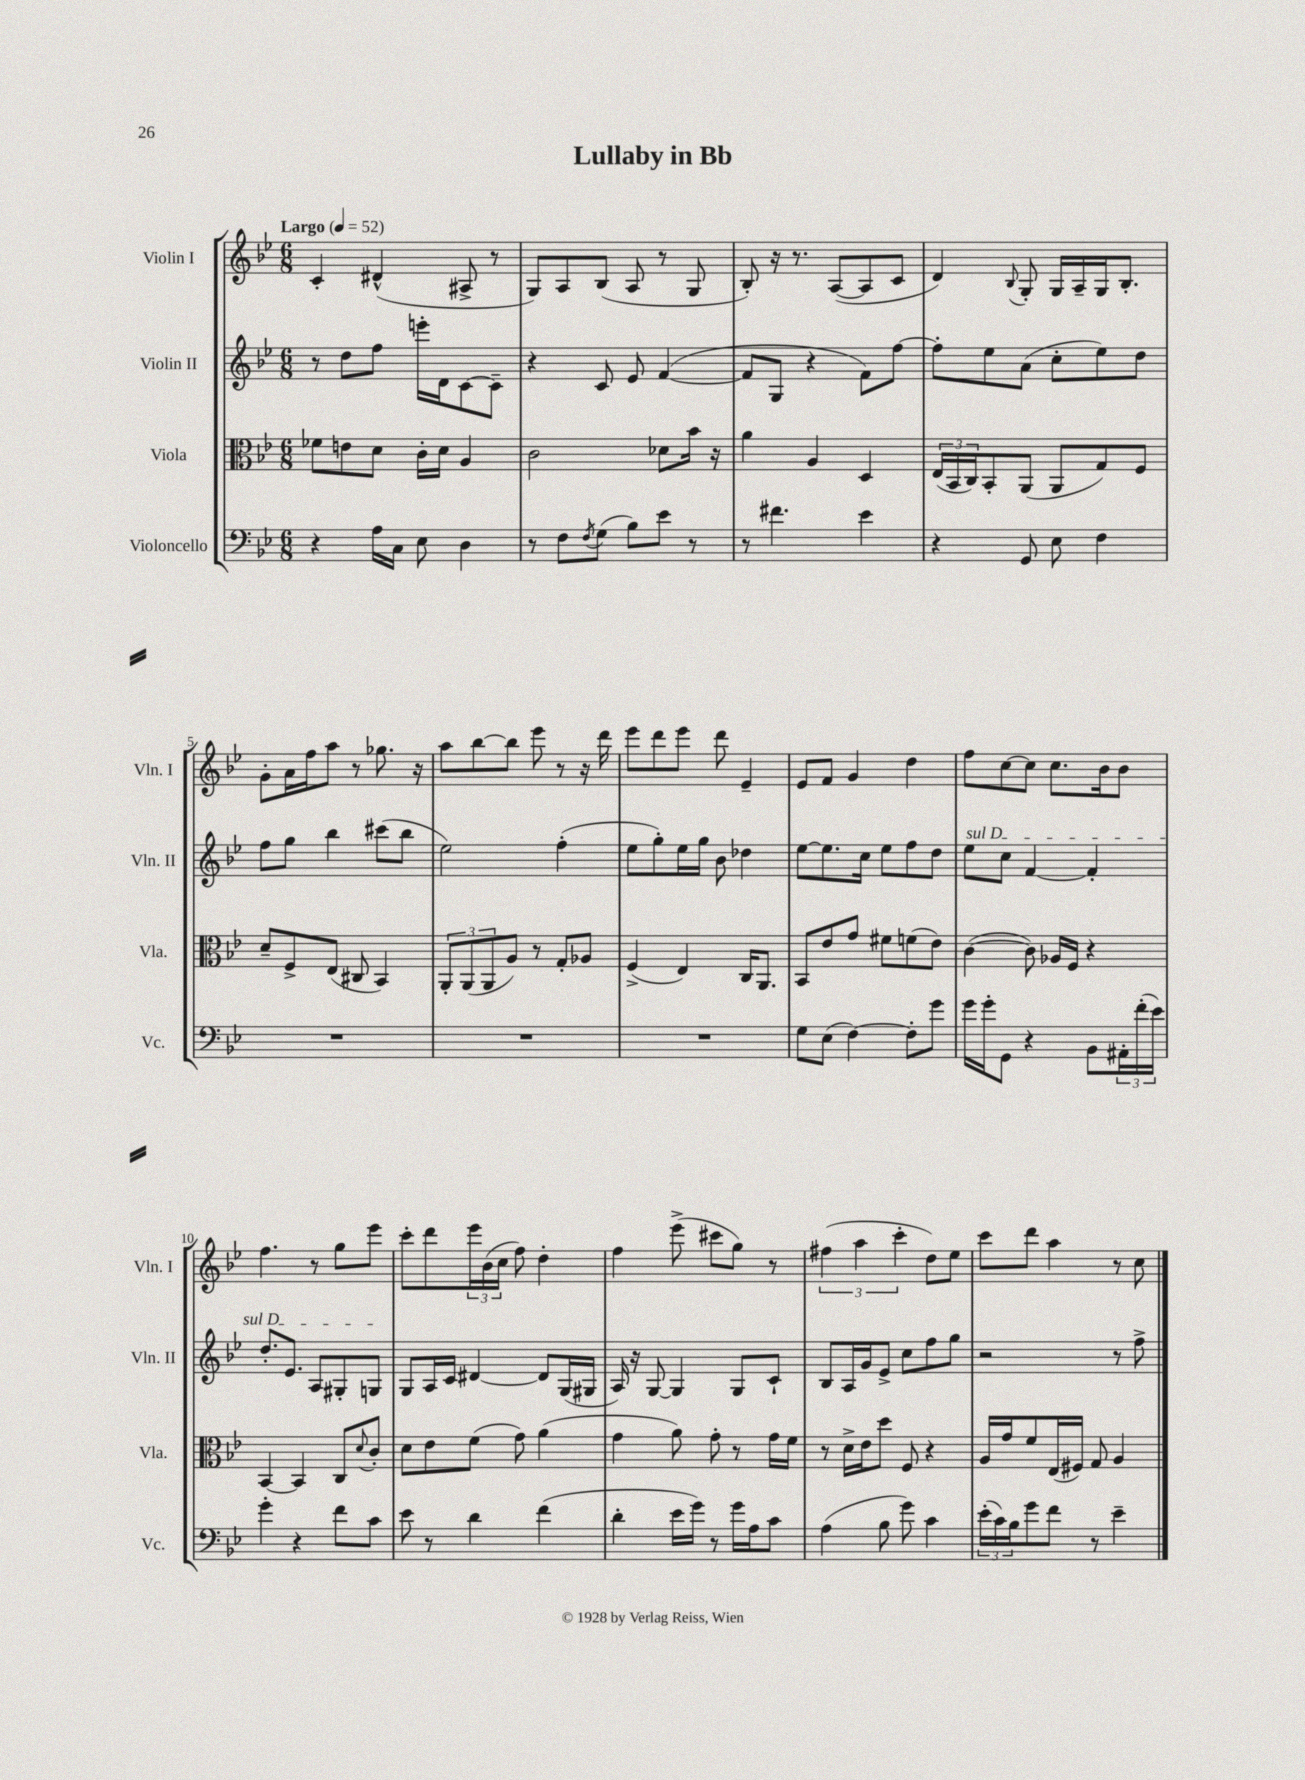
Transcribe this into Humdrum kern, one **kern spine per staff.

**kern	**kern	**kern	**kern
*staff4	*staff3	*staff2	*staff1
*clefF4	*clefC3	*clefG2	*clefG2
*k[b-e-]	*k[b-e-]	*k[b-e-]	*k[b-e-]
*M6/8	*M6/8	*M6/8	*M6/8
*MM52	*MM52	*MM52	*MM52
4r	8f-	8r	4c'
.	8e	8dd	.
16A	8d	8ff	(4d#^^
16C	.	.	.
8E-	16c'	16eee'	.
.	16d	16d	.
4D	4A	[8c	8A#^
.	.	8c~]	8r
=	=	=	=
8r	2c	4r	8G)
8F	.	.	8A
8qF	.	.	.
(8G	.	8c	(8B-
8B-)	.	8e-	8A
8e-	8d-	([4f	8r
8r	16b-	.	8G
.	16r	.	.
=	=	=	=
8r	4a	8f]	8B-')
4.f#	.	8G	16r
.	.	.	8.r
.	4A	4r	.
.	.	.	([8A
4e-	4D	8f)	8A]
.	.	[8ff	8c
=	=	=	=
4r	(24E-	8ff']	4d)
.	24BB-	.	.
.	24C)	.	.
.	8BB-'	8ee-	.
.	.	.	8qqB-
8GG	(8AA	(8a	8G'
8E-	8AA	8cc'	16G
.	.	.	16A~
4F	8G)	8ee-)	16G
.	.	.	8.B-'
.	8F	8dd	.
=	=	=	=
2.r	8d~	8ff	8g'
.	8F^	8gg	16a
.	.	.	16ff
.	(8E-	4bb-	8aa
.	8C#	.	8r
.	4BB-)	(8ccc#	8.gg-
.	.	8bb-	.
.	.	.	16r
=	=	=	=
2.r	12AA'	2ee-)	8aa
.	(12AA	.	.
.	.	.	[8bb-
.	12AA	.	.
.	8A)	.	8bb-]
.	8r	.	8eee-
.	8G'	(4ff'	8r
.	8A-	.	16r
.	.	.	16ddd
=	=	=	=
2.r	(4F^	8ee-	8eee-
.	.	8gg')	8ddd
.	4E-)	16ee-	8eee-
.	.	16gg	.
.	.	8b-	8ddd
.	16C	4dd-	4e-~
.	8.AA	.	.
=	=	=	=
8G	8BB-	[8ee-	8e-
(8E-	8e-	8.ee-]	8f
[4F)	8g	.	4g
.	.	16cc	.
.	8f#	8ee-	.
8F']	(8f	8ff	4dd
8g	8e-)	8dd	.
=	=	=	=
16g	([4c	8ee-	8ff
16g'	.	.	.
8GG	.	8cc	[8cc
4r	8c])	[4f	8cc]
.	16A-	.	8.cc
.	16F	.	.
8BB-	4r	4f']	.
.	.	.	16b-
24AA#'	.	.	8b-
(24f'	.	.	.
24e-)	.	.	.
=	=	=	=
4g'	[4BB-	8.dd'	4.ff
.	.	8.e-	.
4r	4BB-]	.	.
.	.	8A	8r
8f	8C	8G#'	8gg
.	8qqd	.	.
8c	8c'	8G	8eee-
=	=	=	=
8e-	8d	8G	8ccc'
8r	8e-	16A	8ddd
.	.	16c	.
4d	(8f	[4d#	24eee-
.	.	.	(24b-
.	.	.	24cc
.	8g)	.	8ff)
(4f	(4a	8d#]	4dd'
.	.	(16G	.
.	.	16G#	.
=	=	=	=
4d'	4g	16A)	4ff
.	.	16r	.
.	.	[8G	.
16e-	8a)	4G]	(8eee-^
16g)	.	.	.
8r	8g'	.	8ccc#
16g	8r	8G	8gg)
16A	.	.	.
8c	16g	8c`	8r
.	16f	.	.
=	=	=	=
(4A	8r	8B-	(6ff#
.	16d^	16A	.
.	.	.	6aa
.	16e-	16g	.
8B-	8dd	8e-^	.
.	.	.	6ccc'
8g)	8F	8cc	.
4c	4r	8ff	8dd)
.	.	8gg	8ee-
=	=	=	=
(24e-'	16A	2r	8ccc
24c)	.	.	.
.	16g	.	.
24B-	.	.	.
8g	8f	.	8ddd
8f	(16E-	.	4aa
.	16F#)	.	.
8r	8G	.	.
4e-~	4A	8r	8r
.	.	8ff^	8cc
==	==	==	==
*-	*-	*-	*-
